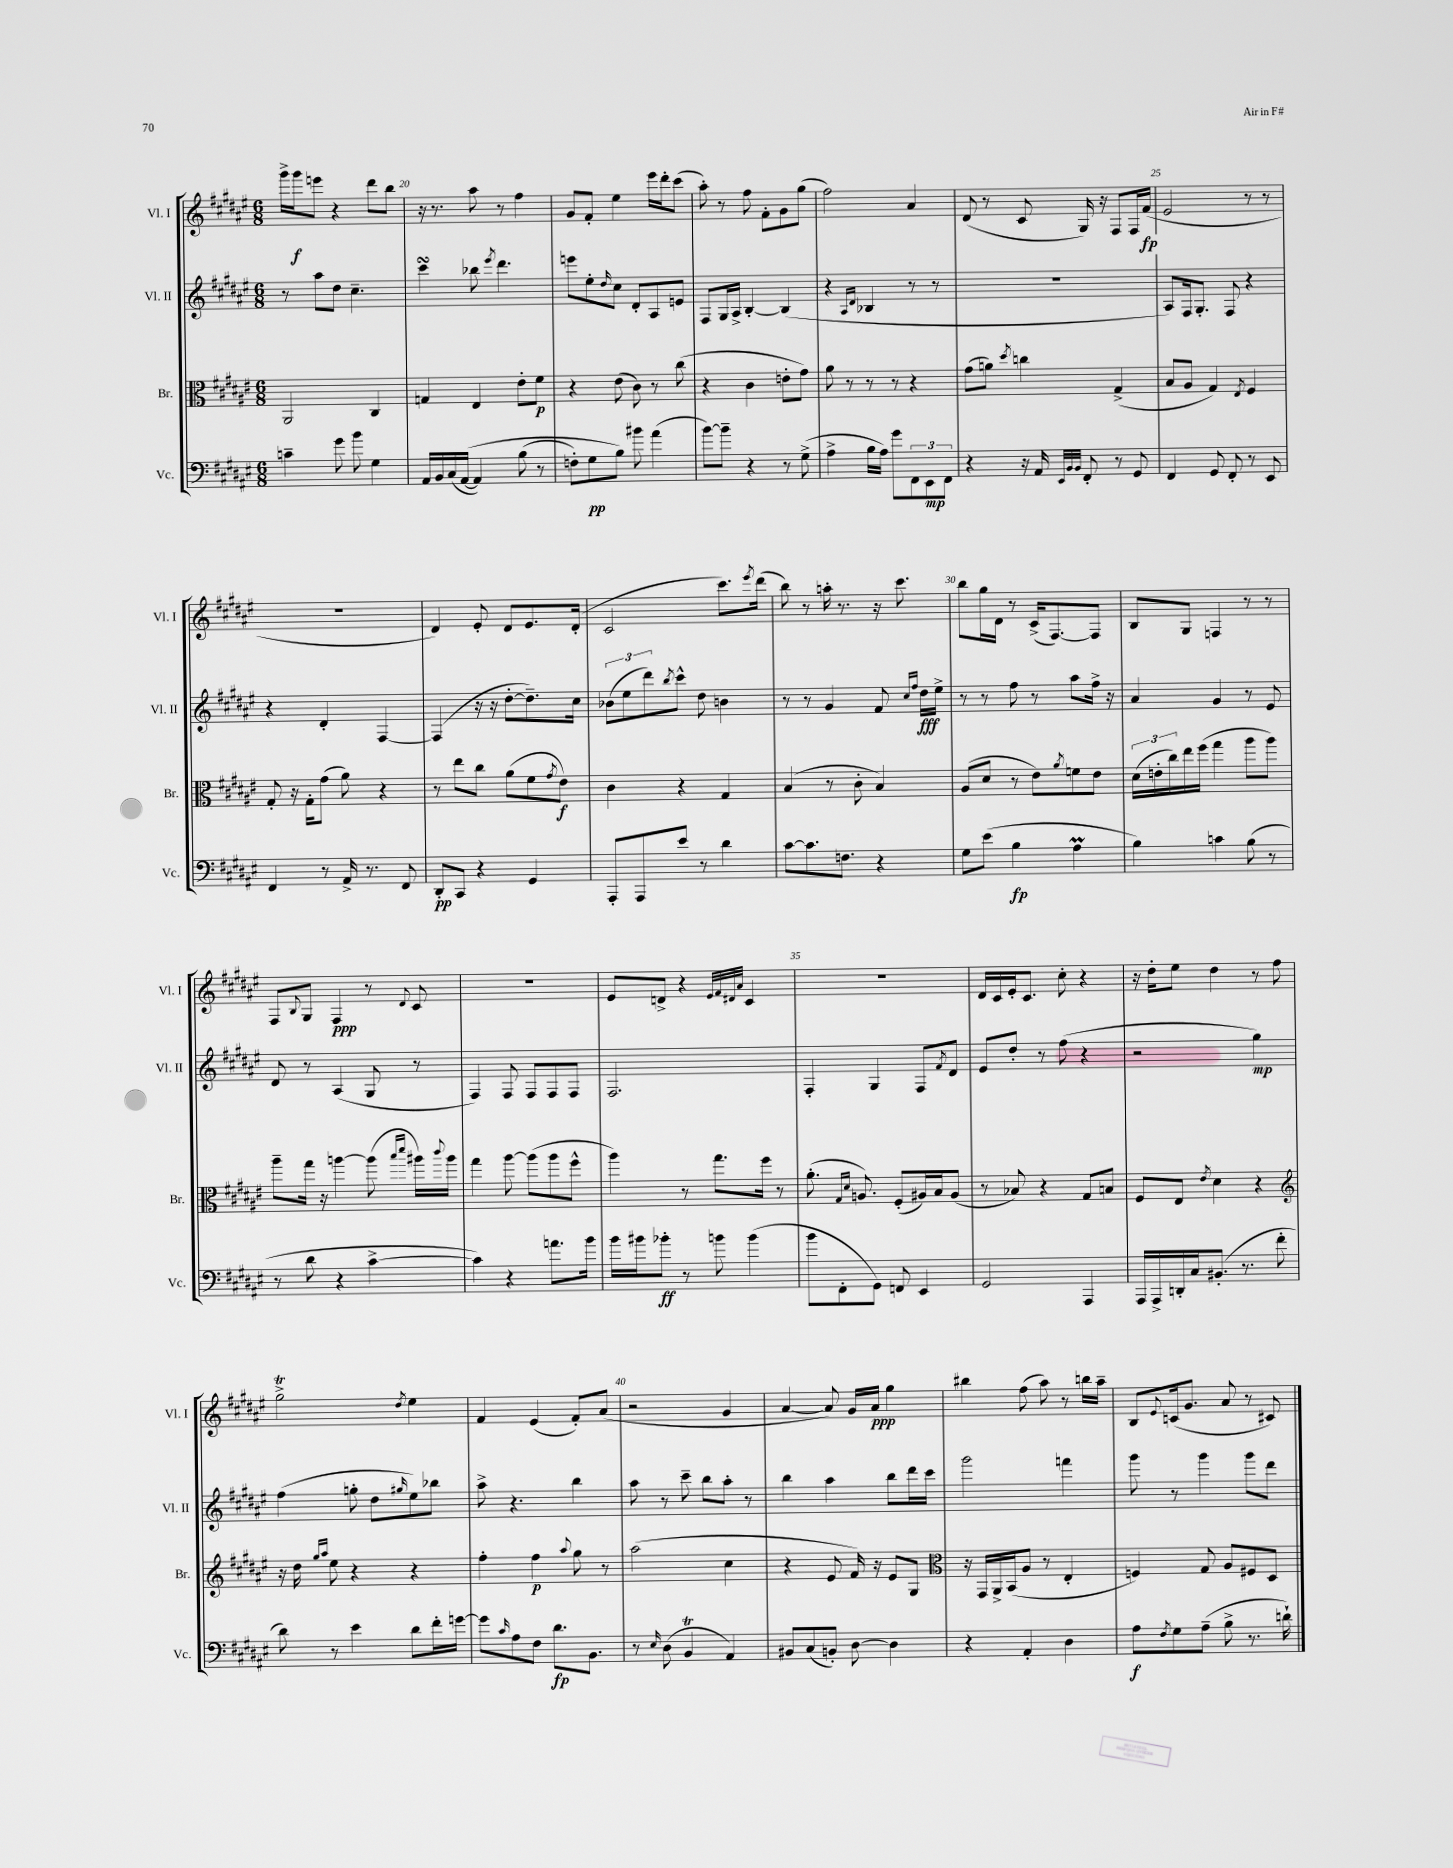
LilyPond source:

<<
\new StaffGroup <<
\new Staff = "s0" \with { instrumentName = "Vl. I" shortInstrumentName = "Vl. I" } {
    \clef treble \key fis \major \numericTimeSignature \time 6/8
    gis'''16-> gis'''16\f e'''8 r4 dis'''8 b''8 |
    r16 r8. ais''8 r8 fis''4 |
    gis'8 fis'8-. eis''4 eis'''16 dis'''16-. cis'''8( |
    ais''8-.) r8 fis''8 fis'8-. gis'8 gis''8( |
    fis''2) ais'4 |
    dis'8( r8 cis'8 gis16) r16 fis8 fis16 fis'16\fp( |
    eis'2 r8 r8 |
    R2. |
    dis'4) eis'8-. dis'8 eis'8. dis'16-.( |
    cis'2 cis'''8.) \acciaccatura { eis'''8 } dis'''16( |
    b''8) r8 a''16-. r8. r16 cis'''8. |
    b''8 gis''16 dis'16 r8 cis'16->( fis8.~) fis8 |
    b8 gis8 f4 r8 r8 |
    fis8 \appoggiatura { b8 } gis8 fis4\ppp r8 \appoggiatura { dis'8 } cis'8 |
    R2. |
    eis'8 d'8-> r4 \grace { eis'32 fis'32 dis'32 ais'32 } cis'4 |
    r2. |
    dis'16 cis'16 eis'16-. cis'8. cis''8-. r4 |
    r16 dis''16-. eis''8 dis''4 r8 fis''8 |
    gis''2->\trill \acciaccatura { dis''8 } eis''4 |
    fis'4 eis'4( fis'8-.) ais'8( |
    r2 gis'4 |
    ais'4~ ais'8) gis'16 ais'16\ppp gis''4 |
    bis''4 fis''8( ais''8) r8 b''16 ais''16-- |
    b8 \appoggiatura { eis'8 } c'16( gis'8. ais'8 r8 cis'8) \bar "|." |
}
\new Staff = "s1" \with { instrumentName = "Vl. II" shortInstrumentName = "Vl. II" } {
    \clef treble \key fis \major \numericTimeSignature \time 6/8
    r8 ais''8 dis''8 cis''4.-- |
    cis'''4\turn bes''8 \acciaccatura { eis'''8 } dis'''4. |
    e'''8 eis''8-. \grace { dis''16 } cis''8 dis'8-. ais8 e'8 |
    fis8 gis16 ais16-> b4~-. b4( |
    r4 \grace { ais16 dis'16 } bes4 r8 r8 |
    R2. |
    ais8) fis16 gis8.-. fis8 r4 |
    r4 dis'4-. fis4~ |
    fis4( r16 r16 dis''8~-. dis''8.--) cis''16 |
    \tuplet 3/2 { bes'8( eis''8 dis'''8) } \acciaccatura { b''8 } cis'''8-^ dis''8 b'4 |
    r8 r8 gis'4 fis'8 \grace { cis''16 fis''16 } dis''16\fff eis''16-> |
    r8 r8 fis''8 r8 ais''8 fis''16-> r16 |
    ais'4 gis'4 r8 eis'8 |
    dis'8 r8 ais4( gis8 r8 |
    fis4) fis8 fis8 fis8 fis8 |
    fis2. |
    fis4-. gis4 fis8 \acciaccatura { fis'8 } dis'8 |
    eis'8 dis''8-. r8 fis''8( r4 |
    r2 gis''4\mp) |
    fis''4( g''8-. dis''8 \grace { gis''16 } eis''8) bes''8 |
    ais''8-> r4. b''4 |
    ais''8 r8 cis'''8-- b''8 ais''8-. r8 |
    b''4 ais''4 b''8 dis'''16 cis'''16 |
    gis'''2 f'''4 |
    gis'''8 r8 gis'''4 gis'''8 dis'''8 \bar "|." |
}
\new Staff = "s2" \with { instrumentName = "Br." shortInstrumentName = "Br." } {
    \clef alto \key fis \major \numericTimeSignature \time 6/8
    ais,2 cis4 |
    g4 eis4 eis'8-. fis'8\p |
    r4 eis'8( cis'8) r8 cis''8( |
    r4 cis'4 e'8-. gis'8) |
    ais'8 r8 r8 r8 r4 |
    gis'8( a'8) \acciaccatura { dis''8 } c''4 gis4->( |
    b8 ais8 gis4) \acciaccatura { eis8 } fis4 |
    gis8-. r16 gis16-. gis'8( ais'8) r4 |
    r8 eis''8 cis''8 ais'8( fis'8 \acciaccatura { gis'8 } eis'8\f) |
    cis'4 r4 gis4 |
    b4( r8 cis'8-. b4) |
    ais8( dis'8 r8 eis'8) \acciaccatura { ais'8 } f'8 eis'8 |
    \tuplet 3/2 { dis'16( e'16-. cis''16) } eis''16 fis''16( gis''4 ais''8 ais''8) |
    ais''8-- gis''16 r16 a''4~ a''8( \grace { b''16 dis'''16 } ais''16) \appoggiatura { cis'''8 } ais''16 |
    gis''4 ais''8~ ais''8( ais''8 fis''8-^ |
    ais''4) r8 gis''8. fis''16 r8 |
    ais'8.-.( \grace { gis16 dis'16 } a8.) fis8-.( ais16) b16 ais8( |
    r8 bes8) r4 gis8 b8 |
    fis8 eis8 \acciaccatura { eis'8 } dis'4 r4 |
    \clef treble r16 dis''16 \grace { gis''16 ais''16 } eis''8 r4 r4 |
    fis''4-. fis''4\p \appoggiatura { ais''8 } gis''8 r8 |
    ais''2( cis''4 |
    r4 eis'8 fis'16) r16 eis'8 gis8 |
    \clef alto r16 gis,16 ais,16-> b,16( ais8 r8 eis4-. |
    f4) gis8 ais8 fis8 dis8 \bar "|." |
}
\new Staff = "s3" \with { instrumentName = "Vc." shortInstrumentName = "Vc." } {
    \clef bass \key fis \major \numericTimeSignature \time 6/8
    c'4-- gis'8 b'8 gis4 |
    ais,16 b,16 cis16( ais,16~\( ais,4) b8( r8 |
    f8-.) gis8\pp b8\) bis'8 ais'4( |
    b'8~) b'8-- r4 r8 gis8->( |
    ais4-> b16 ais16) gis'8 \tuplet 3/2 { fis,8 eis,8\mp fis,8 } |
    r4 r16 ais,16 \grace { eis,32 b,32 b,32 } fis,8-. r8 gis,8 |
    fis,4 gis,8 fis,8-. r8 eis,8 |
    fis,4 r8 ais,16-> r8. fis,8 |
    dis,8-.\pp cis,8 r4 gis,4 |
    ais,,8-. ais,,8 eis'8 r8 dis'4 |
    cis'8~ cis'8. f8. r4 |
    gis8 eis'8( b4\fp ais4\prall |
    b4) c'4 b8( r8 |
    r8 dis'8 r4 cis'4~-> |
    cis'4) r4 a'8. b'16 |
    b'16 bis'16 bes'8-.\ff r8 b'8 b'4( |
    b'8 fis,8-. gis,8) f,8 eis,4 |
    gis,2 ais,,4 |
    ais,,16 ais,,16-> d,16-. cis16 bis,8.-.( r8. fis'8-. |
    dis'8) r8 eis'4 dis'8 fis'16-. g'16~ |
    g'8 \grace { cis'16 } ais8 fis8 dis'8.\fp b,8. |
    r8 \grace { eis16 } dis8( b,4\trill ais,4) |
    bis,8 cis8( b,8-.) dis8~ dis4 |
    r4 ais,4-. dis4 |
    ais8\f \acciaccatura { fis8 } gis8 ais8--( b8-> r8. d'16-!) \bar "|." |
}
>>
>>
\layout { \context { \Score currentBarNumber = #19 \override BarNumber.break-visibility = ##(#f #t #t) barNumberVisibility = #(every-nth-bar-number-visible 5) } }
